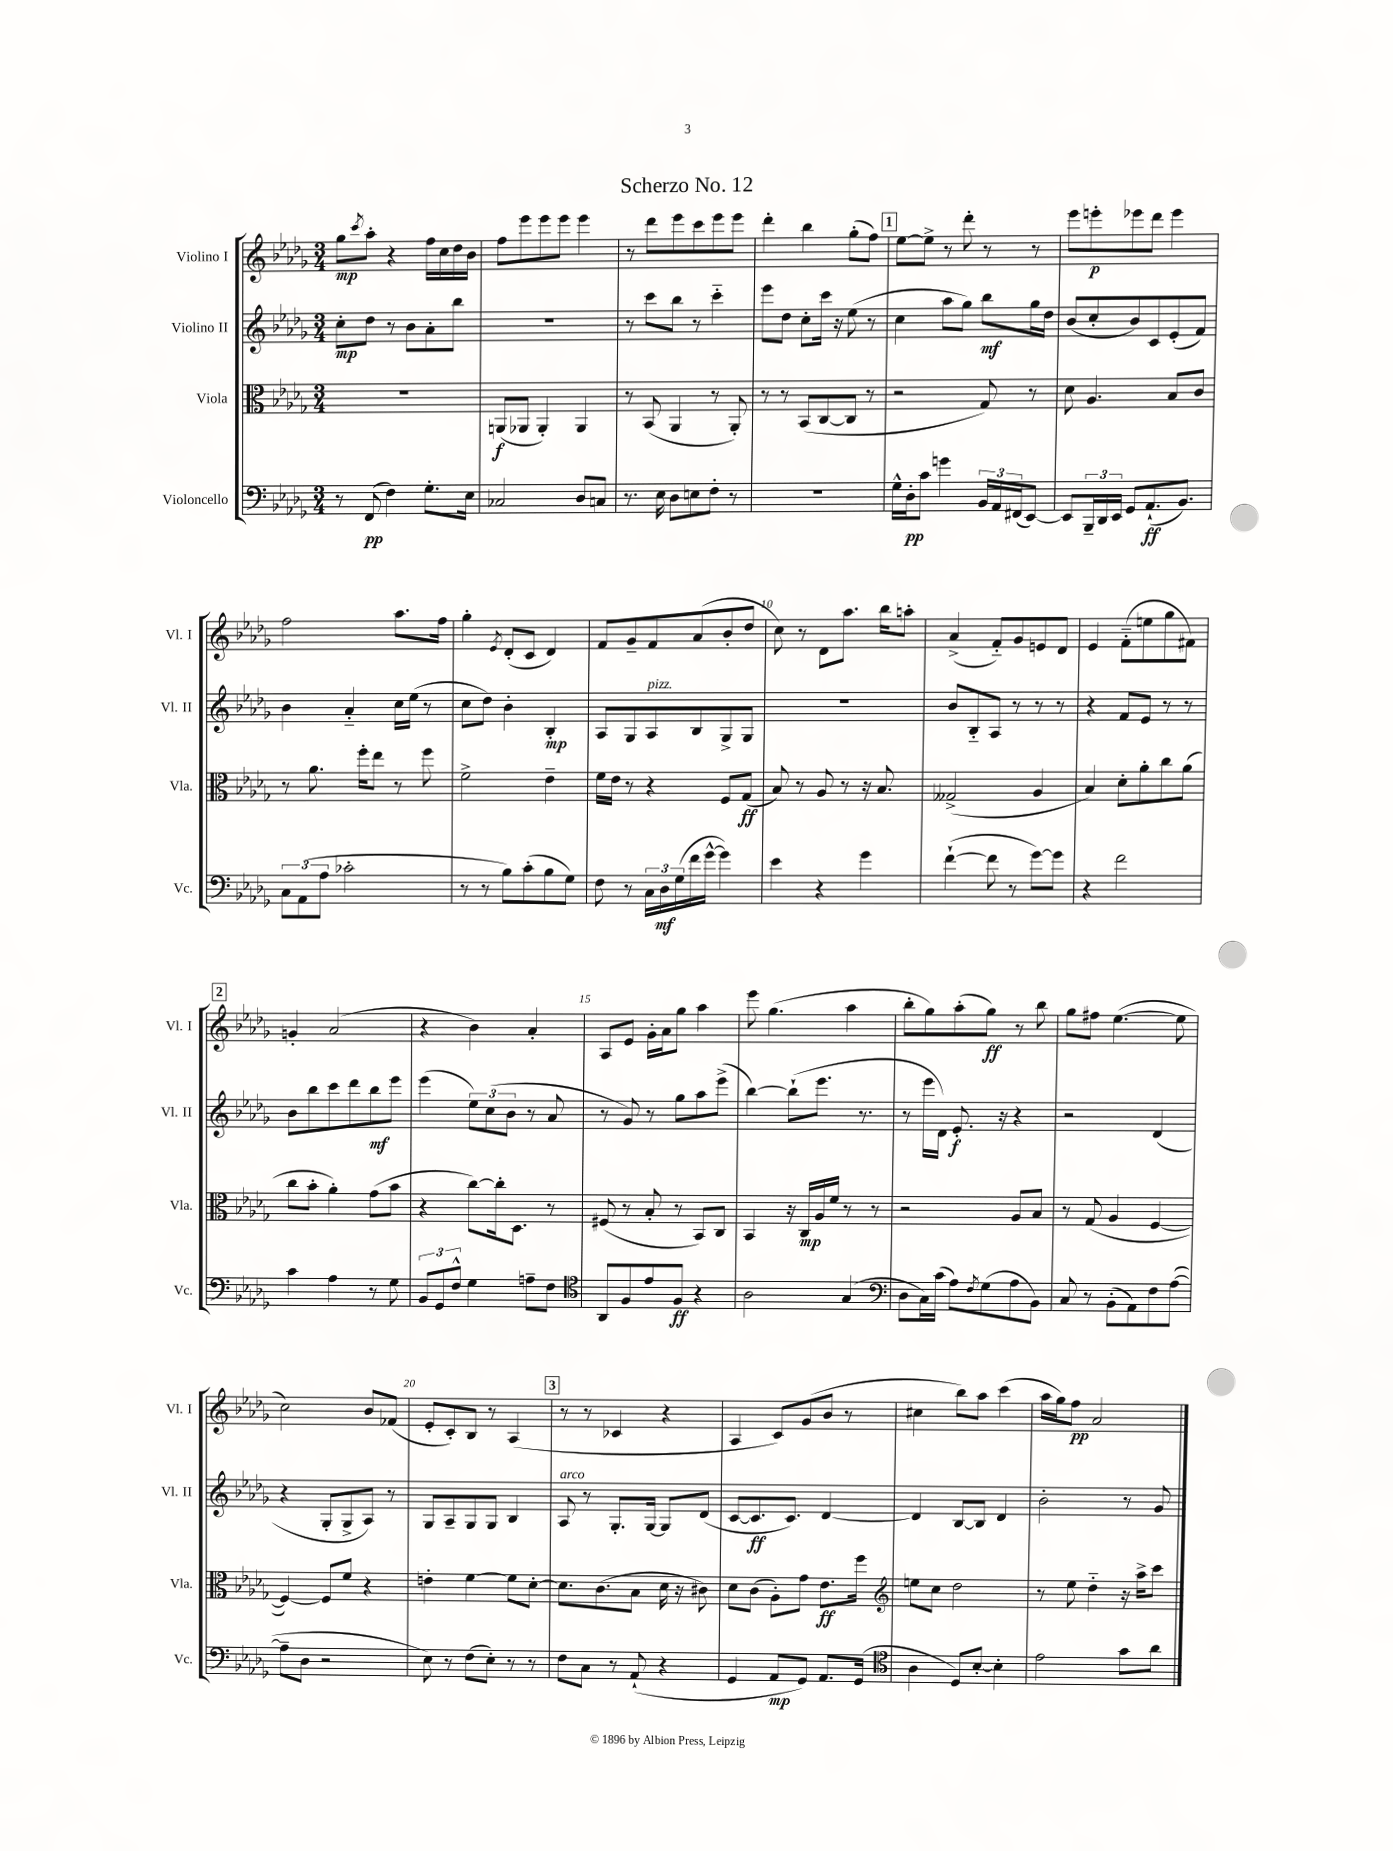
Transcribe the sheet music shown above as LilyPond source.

\header { title = "Scherzo No. 12" }
<<
\new StaffGroup <<
\new Staff = "s0" \with { instrumentName = "Violino I" shortInstrumentName = "Vl. I" } {
    \clef treble \key des \major \numericTimeSignature \time 3/4
    ges''8\mp \acciaccatura { c'''8 } aes''8-. r4 f''16 c''16 des''16 bes'16 |
    f''8 ees'''8 ees'''8 ees'''8 ees'''4 |
    r8 des'''8 ees'''8 c'''8 ees'''8 ees'''8 |
    des'''4-. bes''4 ges''8-.( f''8) |
    \mark \markup { \box "1" } ees''8~ ees''8-> r8 des'''8-. r8 r8 |
    ees'''8 e'''8-.\p ees'''8 des'''8 ees'''4 |
    f''2 aes''8. f''16 |
    ges''4-. \acciaccatura { ees'8 } des'8-.( c'8 des'4) |
    f'8 ges'8-- f'8 aes'8( bes'8-. des''8 |
    c''8) r8 des'8 aes''8. bes''16 a''8-. |
    aes'4->( f'8-_) ges'8 e'8 des'8 |
    ees'4 f'8-_( e''8 ges''8 fis'8) |
    \mark \markup { \box "2" } g'4-. aes'2( |
    r4 bes'4) aes'4-. |
    aes8 ees'8 ges'16-. aes'16 ges''8 aes''4 |
    ees'''8 ges''4.( aes''4 |
    bes''8-. ges''8) aes''8-.( ges''8\ff) r8 bes''8 |
    ges''8 fis''8 ees''4.~( ees''8 |
    c''2) bes'8 fes'8( |
    ees'8-. c'8-.) bes8 r8 aes4( |
    \mark \markup { \box "3" } r8 r8 ces'4 r4 |
    aes4 c'8) ges'8( bes'8 r8 |
    cis''4 bes''8) aes''8 c'''4( |
    aes''16 ges''16) f''8\pp aes'2 \bar "|." |
}
\new Staff = "s1" \with { instrumentName = "Violino II" shortInstrumentName = "Vl. II" } {
    \clef treble \key des \major \numericTimeSignature \time 3/4
    c''8-.\mp des''8 r8 bes'8 aes'8-. bes''8 |
    R2. |
    r8 c'''8 bes''8 r8 c'''4-_ |
    ees'''8 des''8 c''8-. c'''16 r16 ees''8( r8 |
    \mark \markup { \box "1" } c''4 aes''8 ges''8) bes''8\mf ges''16 des''16 |
    bes'8( c''8-. bes'8) c'8 ees'8-.( f'8) |
    bes'4 aes'4-_ c''16 ees''16( r8 |
    c''8 des''8) bes'4-. bes4-.\mp |
    aes8 ges8 aes8^\markup { \italic "pizz." } bes8 ges8-> ges8 |
    R2. |
    bes'8 bes8-_ aes8 r8 r8 r8 |
    r4 f'8 ees'8 r8 r8 |
    \mark \markup { \box "2" } bes'8 bes''8 c'''8 des'''8 bes''8\mf ees'''8 |
    ees'''4( \tuplet 3/2 { ees''8) c''8( bes'8 } r8 aes'8 |
    r8 ges'8) r8 ges''8 aes''8 ees'''8->( |
    bes''4~) bes''8-!( ees'''8. r8. |
    r8 ees'''16 des'16) ees'8.-.\f r16 r4 |
    r2 des'4( |
    r4 ges8-. ges8-> aes8) r8 |
    ges8 aes8-- ges8 ges8 bes4 |
    \mark \markup { \box "3" } aes8^\markup { \italic "arco" } r8 ges8.-. ges16~ ges8 des'8( |
    c'8~ c'8.\ff c'8.) des'4~ |
    des'4 bes8~ bes8 des'4 |
    bes'2-. r8 ges'8 \bar "|." |
}
\new Staff = "s2" \with { instrumentName = "Viola" shortInstrumentName = "Vla." } {
    \clef alto \key des \major \numericTimeSignature \time 3/4
    R2. |
    a,8\f( aes,8 aes,4-.) aes,4 |
    r8 bes,8( aes,4 r8 aes,8-.) |
    r8 r8 bes,8( c8~ c8 r8 |
    \mark \markup { \box "1" } r2 ges8) r8 |
    des'8 aes4. bes8 c'8 |
    r8 aes'8. f''16-. ees''8 r8 f''8 |
    f'2-> ees'4-- |
    f'16 ees'16 r8 r4 f8 ges8\ff( |
    bes8) r8 aes8 r8 r16 bes8. |
    geses2->( aes4 |
    bes4) des'8-. aes'8-. c''8 aes'8( |
    \mark \markup { \box "2" } c''8 bes'8-. aes'4-.) ges'8( bes'8 |
    r4 c''8~) c''16-. des8. r8 |
    fis8( r8 bes8-. r8 bes,8) c8 |
    bes,4 r16 c16\mp aes16 f'16 r8 r8 |
    r2 aes8 bes8 |
    r8 ges8( aes4 f4~ |
    f4~) f8 f'8 r4 |
    e'4-. f'4~ f'8 des'8~-. |
    \mark \markup { \box "3" } des'8. c'8.( bes8 des'16 r16 cis'8) |
    des'8 c'8( aes8-.) ges'8 ees'8.\ff f''16 |
    \clef treble e''8 c''8 des''2 |
    r8 ees''8 des''4-_ r16 aes''16-> c'''8 \bar "|." |
}
\new Staff = "s3" \with { instrumentName = "Violoncello" shortInstrumentName = "Vc." } {
    \clef bass \key des \major \numericTimeSignature \time 3/4
    r8 f,8\pp( f4) ges8.-. ees16 |
    ces2 des8 c8 |
    r8. ees16 des8 e8 f8-. r8 |
    R2. |
    \mark \markup { \box "1" } ges16-^ des16-.\pp c'8 g'4 \tuplet 3/2 { bes,16 aes,16 fis,16( } ees,8~) |
    ees,8 \tuplet 3/2 { bes,,16-- des,16 ees,16 } ges,8 aes,8.-!\ff( bes,8.) |
    \tuplet 3/2 { c8 aes,8( aes8 } ces'2-. |
    r8 r8 bes8) c'8-.( bes8 ges8) |
    f8 r8 \tuplet 3/2 { c16 des16\mf ges16( } f'16 ges'16~-^ ges'4) |
    ees'4 r4 ges'4 |
    f'4~-!( f'8 r8 ges'8~) ges'8 |
    r4 f'2 |
    \mark \markup { \box "2" } c'4 aes4 r8 ges8 |
    \tuplet 3/2 { bes,8 ges,8 f8-^ } ges4 a8-- f8 |
    \clef tenor aes,8 f8 ees'8 f8\ff r4 |
    aes2 ges4( |
    \clef bass des8 c16) c'16( aes8) \acciaccatura { f8 } ges8( aes8 bes,8) |
    c8 r8 bes,8-.( aes,8) f8 aes8~( |
    aes8-- des8 r2 |
    ees8) r8 f8( ees8-.) r8 r8 |
    \mark \markup { \box "3" } f8 c8 r8 aes,8-!( r4 |
    ges,4 aes,8\mp ges,8) aes,8. ges,16( |
    \clef tenor aes4 des8) bes8~-. bes4-. |
    ees'2 ges'8 aes'8 \bar "|." |
}
>>
>>
\layout { \context { \Score \override BarNumber.break-visibility = ##(#f #t #t) barNumberVisibility = #(every-nth-bar-number-visible 5) } }
